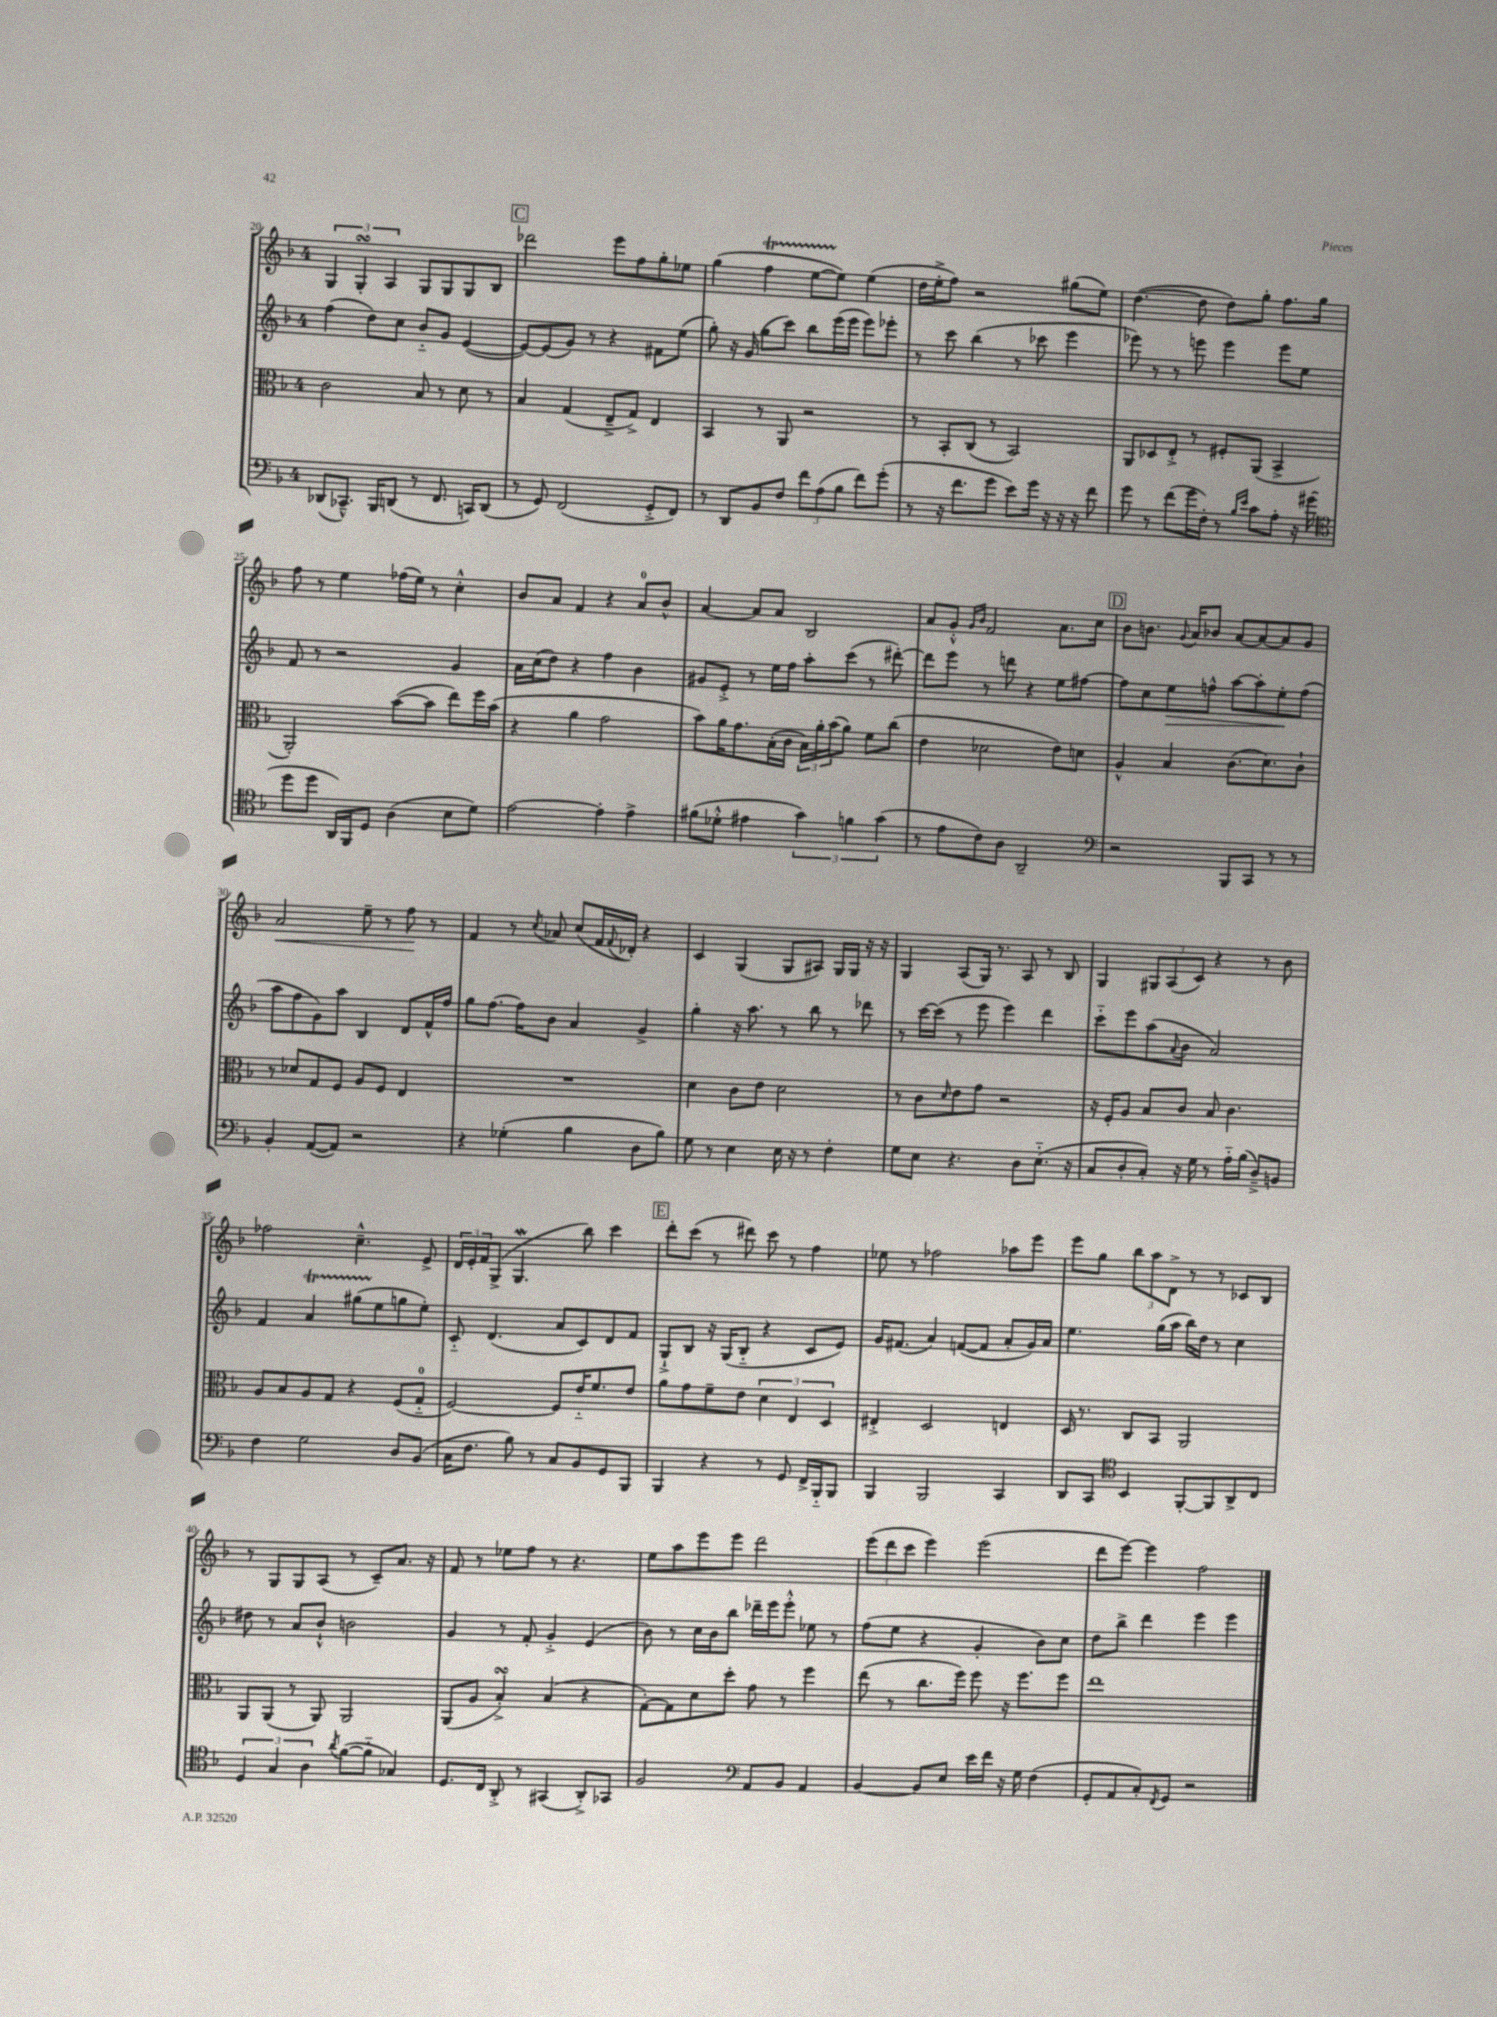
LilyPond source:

<<
\new StaffGroup <<
\new Staff = "s0" {
    \clef treble \key f \major \once \override Staff.TimeSignature.style = #'single-digit \time 4/4
    \tuplet 3/2 { g4 g4-.\turn a4 } g8 g8 g8 bes8 |
    \mark \markup { \box "C" } des'''2 e'''8 f''8 g''8-. ees''8 |
    g''4( f''4\startTrillSpan e''8~ e''8\stopTrillSpan) e''4( |
    d''16 e''16-.-> f''8) r2 gis''8( e''8) |
    d''4.~( d''8 d''8) g''8-. f''8. g''16 |
    f''8 r8 e''4 fes''16( e''16) r8 c''4-.-^ |
    bes'8 a'8 f'4 r4 a'8-0 bes'8-^ |
    a'4~ a'8 a'8 bes2 |
    a'8 g'8-.-^ \grace { g'16 bes'16 } f'2 a'8. c''16 |
    \mark \markup { \box "D" } bes'8 b'8. \appoggiatura { g'8 } a'16 bes'8 a'8~ a'8~ a'8 g'8 |
    a'2\< e''8-- r8 f''8\! r8 |
    f'4 r8 \acciaccatura { c''8 } aes'8 c''8( f'16 \appoggiatura { f'8 } des'16-.) r4 |
    c'4 g4( g8 ais8) g16 g16 r16 r16 |
    g4 a8( g16) r8. a8 r8 bes8 |
    g4 \tuplet 3/2 { gis8 a8( c'8) } r4 r8 bes'8 |
    fes''2 c''4.---^ e'8-> |
    \tuplet 3/2 { d'16 e'16-. f'16 } g8->( g4.\mordent bes''8) c'''4 |
    \mark \markup { \box "E" } d'''8-. c'''8( r8 dis'''8) c'''8 r8 f''4 |
    ees''8 r8 fes''2 aes''8 e'''8 |
    e'''8 g''8 \tuplet 3/2 { bes''8 a''8 d'8-> } r8 r8 ces'8 bes8 |
    r8 g8 g8 a8( r8 c'8--) a'8. r16 |
    f'8 r8 ees''8 f''8 r8 r4. |
    e''8 a''8 e'''8 e'''8 d'''2 |
    \tuplet 3/2 { e'''8( d'''8 c'''8 } e'''4) e'''2( |
    d'''8 e'''8~) e'''4 f''2 \bar "|." |
}
\new Staff = "s1" {
    \clef treble \key f \major \once \override Staff.TimeSignature.style = #'single-digit \time 4/4
    f''4( d''8) c''8 bes'8-_ g'8 e'4~( |
    \mark \markup { \box "C" } e'8~) e'8( g'8) r8 r4 fis'8 e''8( |
    g''8-.) r16 g'16( g''8 c'''8) bes''8 e'''16( e'''16 e'''8) ees'''8-. |
    r8 c'''8 bes''4( r8 ces'''8 e'''4 |
    ees'''8) r8 r8 e'''8 e'''4 e'''8 e''8 |
    f'8 r8 r2 g'4 |
    a'16 c''16( d''8) r4 f''4 bes'4 |
    gis'8 e'8-.-> r8 e''16 f''16 a''8-. c'''8( r8 dis'''8~-.) |
    dis'''8 e'''8 r8 d'''8 r4 e''8 fis''8~ |
    \mark \markup { \box "D" } fis''8 c''8 e''8\> f''8-^ a''8~ a''8-. e''8-.\! f''8( |
    a''8 f''8 g'8) a''8 bes4 d'8 f'16-^ f''16 |
    g''8 f''8.~ f''16 bes'8 a'4 g'4-> |
    g''4-. r16 a''8. r8 bes''8 r8 des'''8 |
    r8 c'''16~ c'''16( r8 e'''8 e'''4) d'''4 |
    c'''8-_ e'''8 a''8( \appoggiatura { a'8 } bes'8 a'2) |
    f'4 a'4\startTrillSpan gis''8( e''8\stopTrillSpan g''8 e''8-.) |
    c'8-_ d'4.( a'8 c'8) d'8 f'8 |
    \mark \markup { \box "E" } g8-!-> bes8 r16 g16( bes8-_ r4 c'8 e'8) |
    g'16 fis'8.( a'4) f'8~( f'8 a'8-. g'16) a'16 |
    e''4. g''16( a''16 bes''16) d''16 r8 c''4 |
    dis''8 r8 a'8 bes'8-!-^ b'2 |
    g'4 r8 f'8-. g'4-.-> e'4( |
    bes'8) r8 c''16 bes'16 bes''8 des'''16-- e'''16 e'''8-.-^ ees''8 r8 |
    f''8( e''8 r4 g'4-. bes'8) c''8 |
    d''8 bes''8-> d'''4 e'''4 e'''4 \bar "|." |
}
\new Staff = "s2" {
    \clef alto \key f \major \once \override Staff.TimeSignature.style = #'single-digit \time 4/4
    c'2 bes8 r8 d'8 r8 |
    \mark \markup { \box "C" } bes4 g4( e8---> g8->) e4 |
    bes,4 r8 a,8 r2 |
    r8 bes,8-. c8( r8 bes,2) |
    a,8 des8 e8-.-> r8 fis8-. a,8( bes,4-> |
    a,2-.) bes'8~( bes'8 e''8) f''16 bes'16( |
    r4 a'4 g'2 |
    bes'8) a'16 g'8. bes16-.( c'16 \tuplet 3/2 { bes16) a'16-. bes'16( } a'8) f'8 c''8( |
    e'4 des'2 e'8) d'8 |
    \mark \markup { \box "D" } a4-^ bes4 c'8.( d'8.) c'8-! |
    r8 des'8 g8 f8 a8 f8 e4 |
    R1 |
    d'4 c'8 e'8 d'2 |
    r8 c'8 \grace { d'16 } e'8 g'8 r2 |
    r16 f16-. a8 bes8 c'8 bes8 c'4. |
    a8 bes8 a8 g8 r4 f8( g8-0-_ |
    f2~) f8 e'16-_ f'8. e'8 |
    \mark \markup { \box "E" } a'8 g'8 f'8-- e'8 \tuplet 3/2 { d'4 e4 d4 } |
    eis4-.-> d2 e4 |
    d16 r8. c8 bes,8 a,2 |
    a,8 a,8( r8 a,8) a,2 |
    a,8( a8 bes4-.->\turn) bes4( r4 |
    g8~-.) g8 d'8 d''8-. g'8 r8 f''4 |
    e''8( r8 c''8. f''16) f''8 r16 f''8. f''8 |
    e''1 \bar "|." |
}
\new Staff = "s3" {
    \clef bass \key f \major \once \override Staff.TimeSignature.style = #'single-digit \time 4/4
    des,8( ces,8.---^) bes,,16 d,8( r8 f,8. c,16) d,8( |
    \mark \markup { \box "C" } r8 g,8) f,2( g,8-.-> f,8) |
    r8 d,8 bes,8 f8 \tuplet 3/2 { f'8 a8( bes8 } f'8) g'8-.( |
    r8 r16 f'8. g'8 e'8) g'16 r16 r16 r16 f'8 |
    g'8 r8 f'8( g'16 f16-.) r8 \grace { bes16 e'16 } c'8 a8-. r16 gis'16( |
    \clef tenor d''8 d''8 a,16) f,16 d8 a4( bes8 d'8) |
    e'2~ e'4-. e'4-> |
    fis'8( des'8-.-^ eis'4 \tuplet 3/2 { g'4) f'4 g'4( } |
    r8 e'8 c'8) a8 a,2-- |
    \mark \markup { \box "D" } \clef bass r2 bes,,8 c,8 r8 r8 |
    bes,4-. a,8~( a,8) r2 |
    r4 ges4-.( bes4 d8 bes8) |
    g8 r8 e4 e16 r16 r8 f4-. |
    g8 e8 r4. d8 e8.-_( r16 |
    c8 d8-. c8-.) r16 g16 r8 a16-_ bes16( d8--->) b,8 |
    f4 g2 d8 bes,8( |
    c16 f8. bes8) r8 c8 bes,8 g,8 bes,,8 |
    \mark \markup { \box "E" } bes,,4 r4 r8 g,8 f,16-> bes,,16-_ bes,,8 |
    bes,,4 bes,,2 c,4 |
    d,8 c,8 \clef tenor bes,4 f,8~-. f,8 a,8-> c8 |
    \tuplet 3/2 { d4 g4 a4 } \acciaccatura { a'8 } f'8~( f'8-_ ges4) |
    d8. c16 a,8-.-> r8 gis,4( a,8-.->) ges,8 |
    f2 \clef bass a,8 bes,8 a,4 |
    bes,4~ bes,8 e8 e'16 f'16 r16 g16 f4( |
    g,8-. a,8 c8-.) \acciaccatura { f,8 } g,8 r2 \bar "|." |
}
>>
>>
\layout { \context { \Score currentBarNumber = #20 } }
